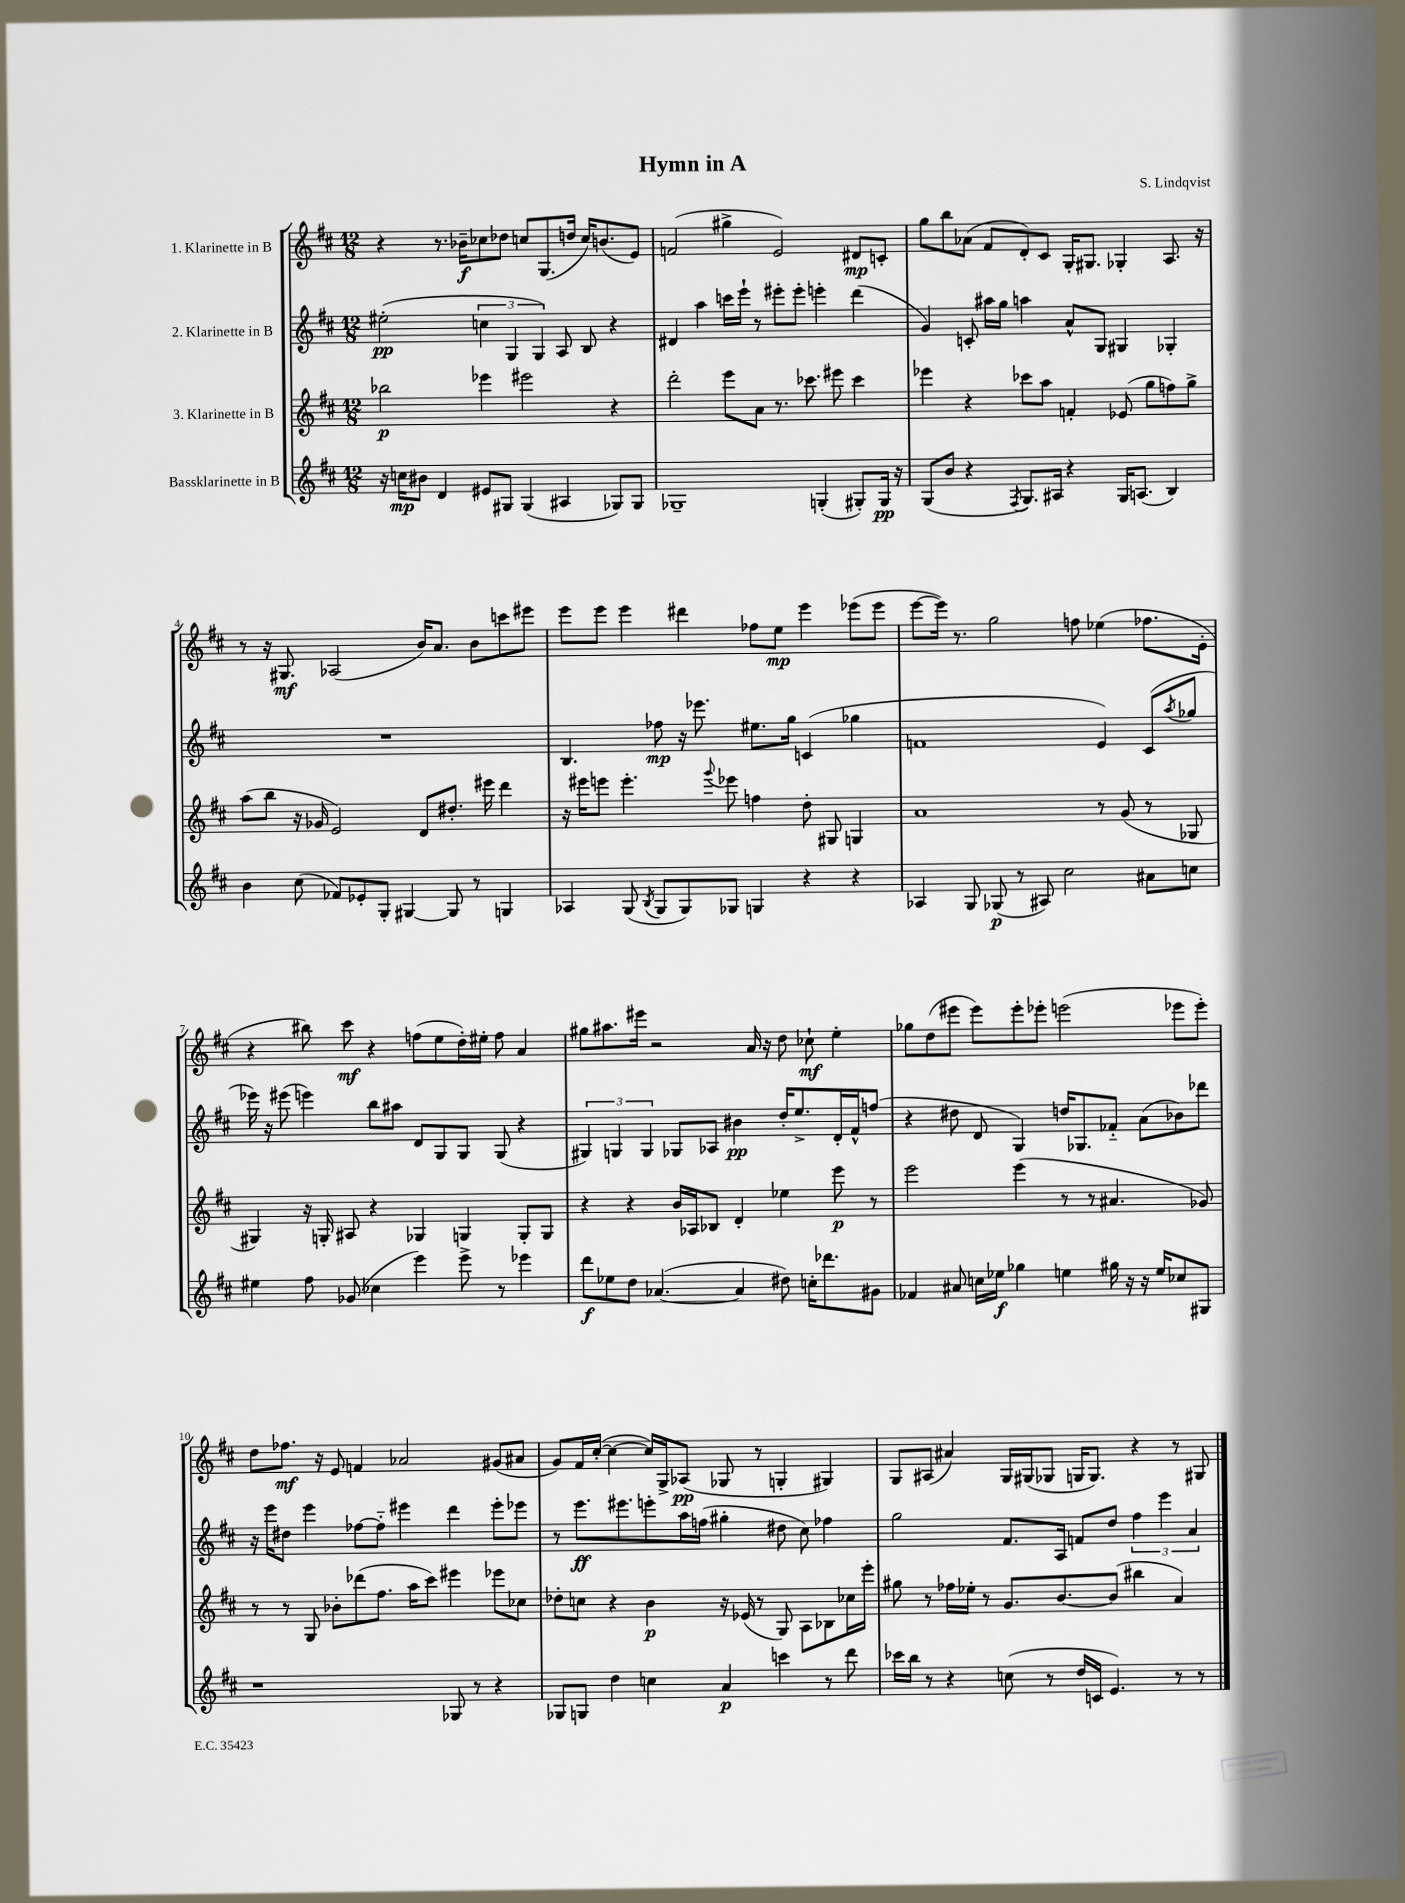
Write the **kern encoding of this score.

**kern	**kern	**kern	**kern
*staff4	*staff3	*staff2	*staff1
*clefG2	*clefG2	*clefG2	*clefG2
*k[f#c#]	*k[f#c#]	*k[f#c#]	*k[f#c#]
*M12/8	*M12/8	*M12/8	*M12/8
16r	2bb-	(2ee#'	4r
16cc	.	.	.
8b#	.	.	.
4d	.	.	8.r
.	.	.	16b-~
8e#	4eee-	6cc	8cc-
8G#	.	.	8dd-
.	.	6G	.
(4G#	2eee#	.	8cc
.	.	6G)	.
.	.	.	(8.G
4A#	.	8A	.
.	.	.	16dd
.	.	8B	16cc)
.	.	.	(8.b
8G-)	4r	4r	.
8G-	.	.	8e)
=	=	=	=
1G-~	2ddd'	4d#	(2f
.	.	4aa	.
.	8eee	16ccc	4gg#^
.	.	16eee`	.
.	8a	8r	.
.	8.r	8eee#'	2e)
.	.	8eee#'	.
.	8.ccc-	.	.
(4G'	.	4eee'	.
.	8eee#	.	.
8G#')	4ccc-	(4ddd	8d#
16G#	.	.	8c'
16r	.	.	.
=	=	=	=
(8G	4eee-	4g)	8gg
8b	.	.	8bb
4r	4r	8c'	(8a-
.	.	16aa#	8f#
.	.	16gg	.
8qF#	.	.	.
8.G)	8ccc-	4aa	8d')
.	8aa	.	8c#
16A#	.	.	.
4r	4f'	8a^^	16G'
.	.	.	8.G#
.	.	8G	.
16G	(8e-	4G#	4G-'
(8.A	.	.	.
.	8gg	.	.
4B)	8ff)	4G-'	8.A
.	8gg^	.	.
.	.	.	16r
=	=	=	=
4b	(8aa	1.r	8r
.	8bb	.	16r
.	.	.	8.G#
(8cc#	16r	.	.
.	16g-	.	.
8f-)	2e)	.	(2A-
8e-'	.	.	.
8G'	.	.	.
[4G#	.	.	.
.	8d	.	16b)
.	.	.	8.a
8G#]	8.dd#'	.	.
8r	.	.	8b
.	16eee#	.	.
4G	4ddd	.	8ccc
.	.	.	8eee#
=	=	=	=
4A-	16r	4.B	8eee
.	16eee#	.	.
.	8eee	.	8eee
(8G	4.eee'	.	4eee
8qB	.	.	.
8G	.	8ff-	.
8G)	.	16r	4ddd#
.	.	8.eee-	.
.	8qqggg	.	.
8G-	8eee-	.	.
4G	4ff	8.ee#	8ff-
.	.	.	8ee
.	.	16gg	.
4r	8dd'	(4c	4eee
.	8G#	.	.
4r	4G	4gg-	(8eee-
.	.	.	8eee-
=	=	=	=
4A-	1a	1f	[8eee
.	.	.	16eee])
.	.	.	8.r
8G	.	.	.
(8G-	.	.	2gg
8r	.	.	.
8A#)	.	.	.
2cc#	.	.	.
.	.	.	8ff
.	8r	4e)	(4ee-
.	(8g	.	.
8a#	8r	(8c#	8.ff-
.	.	8qaa	.
8cc	8G-	8gg-	.
.	.	.	16e'
=	=	=	=
4ee#	4G#)	16eee-)	4r
.	.	16r	.
.	.	(8eee#	.
8ff#	16r	4eee)	8bb#)
.	16G'	.	.
(8g-	8A#	.	8ccc#
4cc-	4r	8bb	4r
.	.	8aa#	.
4eee)	4G-	8d	(8ff
.	.	8G	8ee
8eee^	4G	8G	16dd')
.	.	.	16ee#'
8r	.	(8G	8ff
4eee-	8G'	4r	4a
.	8G	.	.
=	=	=	=
8ddd	4r	6G#)	8gg#
8ee-	.	.	8.aa#
.	.	6G	.
8dd	4r	.	.
.	.	.	16eee#
.	.	6G	.
([4.a-	.	.	2r
.	16b	8G-	.
.	16A-	.	.
.	8B-	8A-	.
4a-]	4d'	4b#	.
.	.	.	16a
.	.	.	16r
8dd#)	4ee-	16dd'	8dd
.	.	8.ee^	.
16cc'	.	.	8cc-`
8.ddd-	.	.	.
.	8eee	16d'	4ee'
.	.	16f#^^	.
8g#	8r	(8ff	.
=	=	=	=
4f-	2eee	4r	8gg-
.	.	.	(8dd
8a#	.	8dd#	8eee#
16cc	.	8d	8eee#)
16ee-	.	.	.
4gg-	(4eee	4G)	8eee#'
.	.	.	8eee-'
4ee	8r	16dd	(2eee
.	.	8.G-	.
.	8r	.	.
16gg#	4.a#	8f-'~	.
16r	.	.	.
16r	.	(8a	.
16ee	.	.	.
8cc-	.	8b-)	8eee-
8G#	8g-)	8ddd-	8eee-')
=	=	=	=
1r	8r	16r	8dd
.	.	16eee	.
.	8r	8dd#	8.ff-
.	8G	4eee	.
.	.	.	16r
.	8b-'	.	8e
.	(8ddd-	[8ff-	4f
.	8.ff#	8ff-'~]	.
.	.	4eee#	2a-
.	16aa	.	.
.	8ccc#)	.	.
8G-	4eee#	4ddd	.
8r	.	.	.
4r	8eee-	8eee#'	(8g#
.	8cc-	8eee-	8a#
=	=	=	=
8G-	8dd-'	8r	8g)
8G	8cc	8.eee	16f#
.	.	.	([16cc#'
4dd	4r	.	4cc#_
.	.	8.eee#	.
4cc	4b	8eee'	16cc#])
.	.	.	16G^
.	.	16aa	(8A-
.	.	(16ff	.
4a	16r	4gg#'	8G-
.	(16e-	.	.
.	8r	.	8r
4ccc	8G)	8dd#	4G'
.	8A	8cc#)	.
8r	8B-	4ff-	4G#)
8ddd	16cc-	.	.
.	16eee'	.	.
=	=	=	=
16ccc-	8gg#	2gg	8G
16bb	.	.	.
8r	8r	.	(8A#
4r	16ff-	.	4a#)
.	16ee-'	.	.
.	8r	.	.
(8cc	8.g	8.f#	16G
.	.	.	(16G#
8r	.	.	8G-
.	[8.b	16A	.
16dd	.	8f	16G
16c	.	.	8.G)
4.e)	(8b]	8dd	.
.	4bb#	6ff#	4r
.	.	6eee	.
8r	4a)	.	8r
.	.	6a	.
8r	.	.	8G#
==	==	==	==
*-	*-	*-	*-
